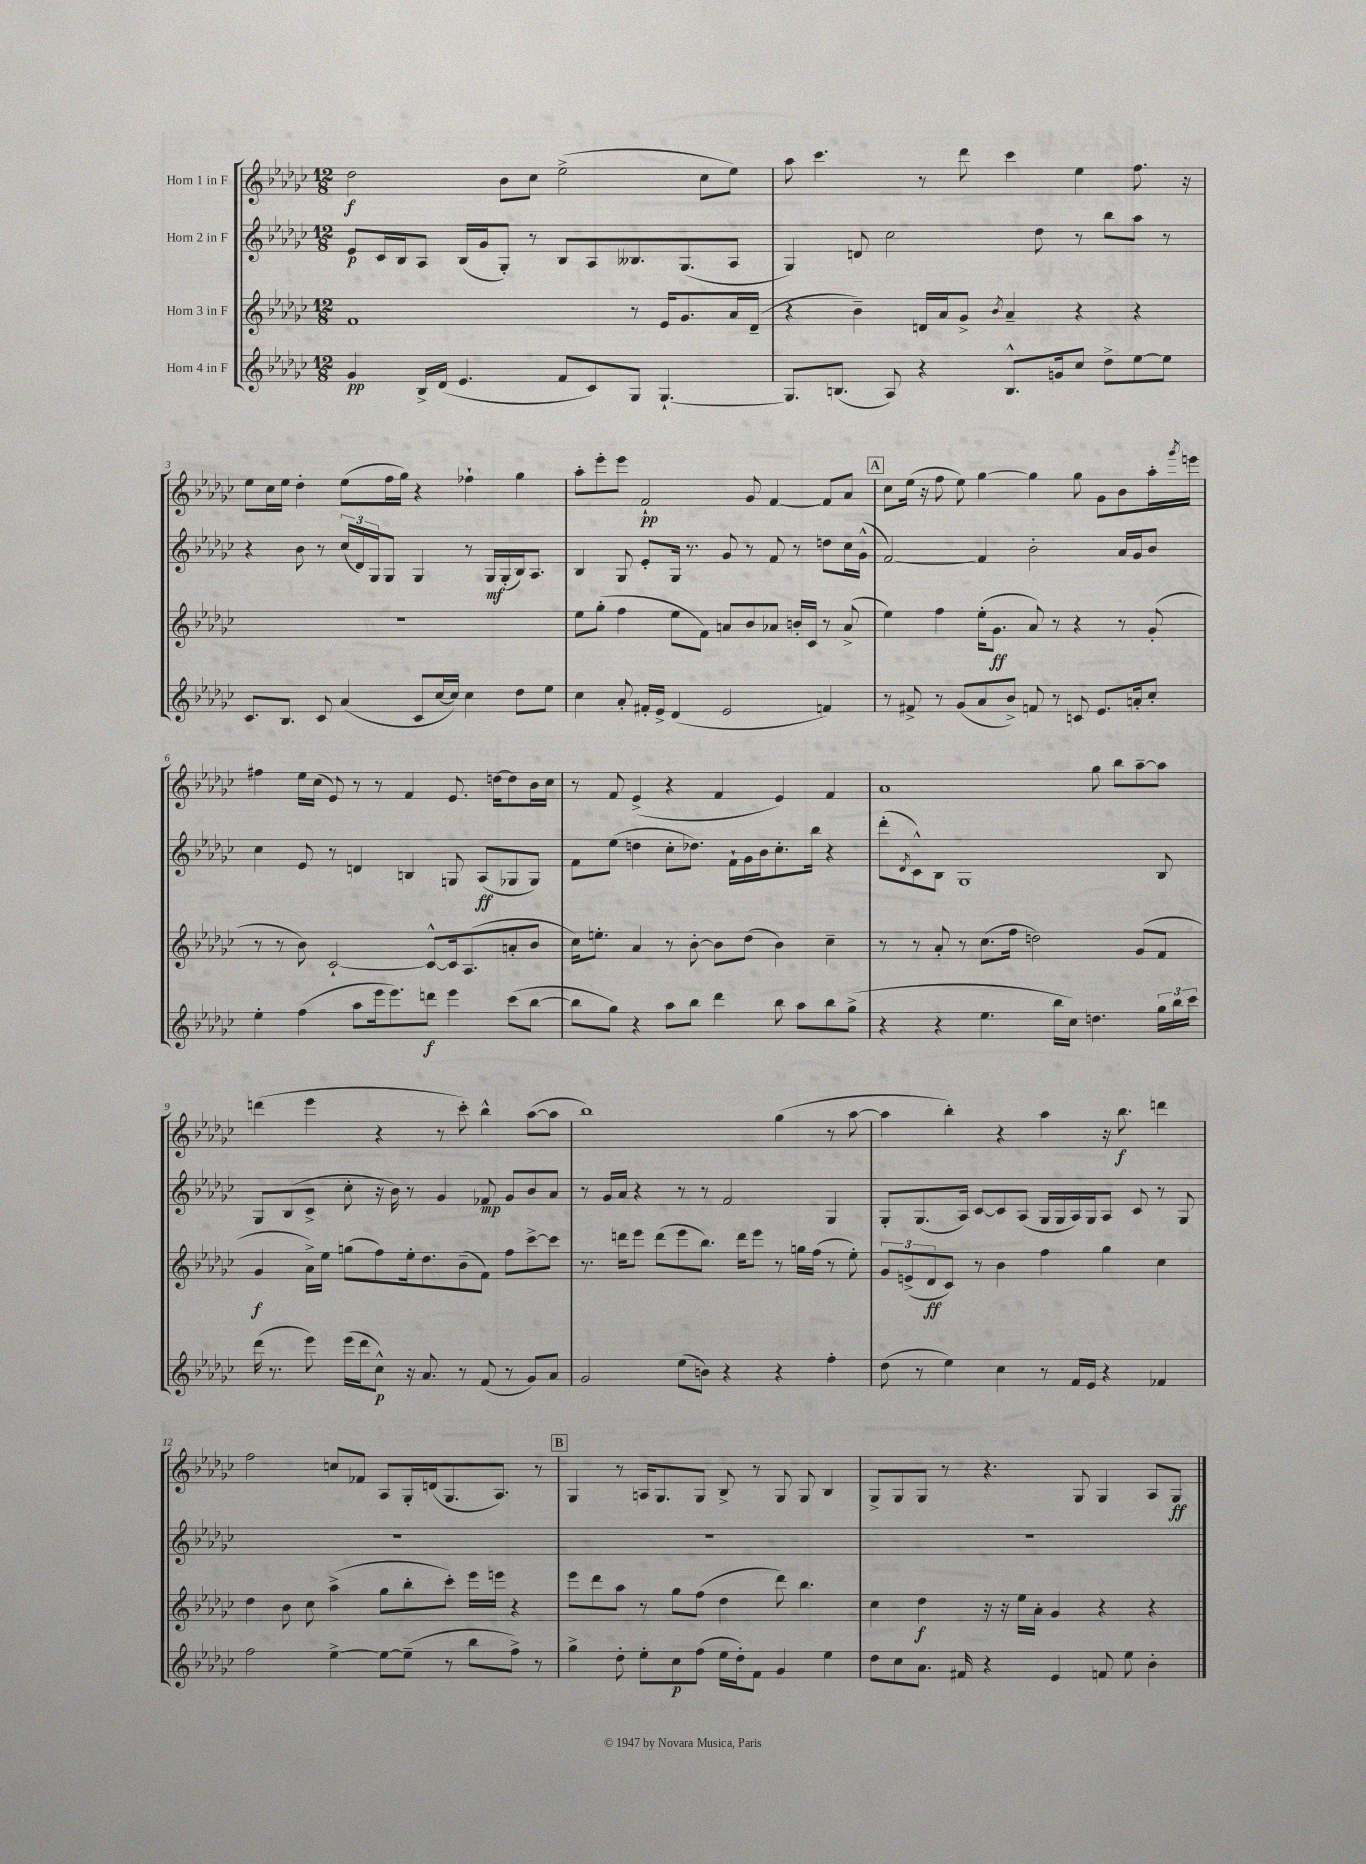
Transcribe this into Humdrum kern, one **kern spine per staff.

**kern	**kern	**kern	**kern
*staff4	*staff3	*staff2	*staff1
*clefG2	*clefG2	*clefG2	*clefG2
*k[b-e-a-d-g-c-]	*k[b-e-a-d-g-c-]	*k[b-e-a-d-g-c-]	*k[b-e-a-d-g-c-]
*M12/8	*M12/8	*M12/8	*M12/8
4g-	1f	8e-	2dd-
.	.	16c-	.
.	.	16B-	.
16B-^	.	8A-	.
(16d-	.	.	.
4.e-	.	(16B-	.
.	.	16g-	.
.	.	8G-')	8b-
.	.	8r	8cc-
8f	.	8B-	(2ee-^
8c-)	.	8A-	.
8G-	8r	8.B--	.
[4.G-`	16e-	.	.
.	8.g-	(8.G-	.
.	.	.	8cc-
.	16a-	8A-	8ee-)
.	(16d-~	.	.
=	=	=	=
8.G-]	4r	4G-)	8aa-
.	.	.	4.ccc-
(8.B	.	.	.
.	4b-~)	8d	.
8A-)	.	2cc-	.
4r	16d	.	8r
.	16a-	.	.
.	8g-^	.	8ddd-
.	8qb-	.	.
8.B^^	4a-~	.	4ccc-
.	.	8dd-	.
16g	.	.	.
8cc-	4r	8r	4ee-
8dd-^	.	8bb-	.
[8ee-	4r	8aa-	8.ff
8ee-]	.	8r	.
.	.	.	16r
=	=	=	=
8.c-	1.r	4r	8ee-
.	.	.	16cc-
8.B-	.	.	16ee-
.	.	8b-	4dd-'
8c-	.	8r	.
(4a-	.	(24cc-	(8ee-
.	.	24d-)	.
.	.	24G-	.
.	.	8G-	16ff
.	.	.	16gg-)
8c-	.	4G-	4r
[16cc-	.	.	.
16cc-])	.	.	.
4cc-	.	8r	4ff-`
.	.	16G-	.
.	.	(16G-'	.
8dd-	.	16B-)	4gg-
.	.	8.A-	.
8ee-	.	.	.
=	=	=	=
4cc-	8ee-	4B-	8aa-'
.	(8gg-'	.	8eee-'
8a-'	4ff	8G-	8eee-
16f#'	.	8e-'	2f`
16e-^	.	.	.
(4d-	8ee-	16G-	.
.	.	8.r	.
.	8f)	.	.
2e-	8a	8g-	.
.	8b-	8r	8g-
.	8a-	8f	[4f
.	16b'	8r	.
.	16c-	.	.
4f)	8r	8dd	8f]
.	(8a-^	16cc-	8a-
.	.	(16g-^^	.
=	=	=	=
8r	4ee-)	[2f)	8cc-
8f#^	.	.	(16ee-
.	.	.	16r
8r	4ff	.	8ff
(8g-	.	.	8ee-)
8a-	(16ee-'	4f]	[4gg-
.	8.g-	.	.
8b-^)	.	.	.
8f	8a-)	2b-'	4gg-]
8r	8r	.	.
8c	4r	.	8gg-
8.e-	.	.	8g-
.	8r	16a-	8b-
16a'	.	16g-	.
8cc-'	(8g-'	8b-	16aa-'
.	.	.	8qggg-
.	.	.	16eee
=	=	=	=
4ee-'	8r	4cc-	4ff#
.	8r	.	.
(4ff	8b-)	8e-	16ee-
.	.	.	(16cc-
.	[2c-`	8r	8e-)
8aa-	.	4d	8r
16eee-	.	.	8r
8.eee-)	.	.	.
.	.	4B	4f
8ddd	8c-^^_	.	.
4eee-	16c-]	8G	8.e-
.	(8.A-	.	.
.	.	(8A-	.
.	.	.	[16dd
(8ccc-	8a'	8G-	8dd]
[8bb-	8b-	8G-)	16b-
.	.	.	16cc-
=	=	=	=
8bb-]	16cc-)	8f	8r
.	8.ee'	.	.
8gg-)	.	(8ee-	8f
4r	4a-	4dd	(4e-^
8aa-	8r	8cc-'	4r
8bb-	[8b-'	8.dd-)	.
4ddd-	8b-]	.	4f
.	.	16f`	.
.	(8dd-	16g-	.
.	.	16b-	.
8bb-	4b-)	8.cc-'	4e-)
8aa-	.	.	.
.	.	16bb-	.
8bb-	4cc-~	4r	4f
(8gg-^	.	.	.
=	=	=	=
4r	8r	(8ddd-'	1a-
.	.	8qd-	.
.	8r	8c-^^)	.
4r	8a-'	8B-	.
.	8r	1G-	.
4.ee-	(8.cc-	.	.
.	16ff	.	.
.	2dd)	.	.
16bb-	.	.	.
16cc-)	.	.	.
4.dd	.	.	8gg-
.	.	.	8bb-
.	(8g-	.	[8aa-~
24gg-	8f	8B-	8aa-]
24bb-	.	.	.
24ccc-	.	.	.
=	=	=	=
(16ddd-	4g-	8G-	(4ddd
8.r	.	.	.
.	.	(8B-	.
8eee-)	16a-^)	8c-^	4eee-
.	16ee-	.	.
(16eee-	(8gg	8cc-'	.
16ddd-	.	.	.
8cc-^^)	8ff)	16r	4r
.	.	16b-)	.
16r	16ee-'	8r	.
8.a-	8.dd-	.	.
.	.	4g-	8r
8r	(8b-~	.	8ccc-')
(8f	8f)	8f-	4bb-^^
8r	8ff	8g-	.
8g-)	[8ccc-^	8b-	([8aa-
8a-	8ccc-]	8a-	8aa-]
=	=	=	=
2g-	8.r	8r	1bb-)
.	.	16g-	.
.	16ddd	16a-	.
.	8eee-	4r	.
.	(8ddd	.	.
(8ee-	8eee-	8r	.
8b)	8.bb-)	8r	.
4r	.	2f	.
.	16ddd	.	.
.	8eee-	.	.
4r	8r	.	(4gg-
.	16gg	.	.
.	(16ff	.	.
4ff'	8r	4G-	8r
.	8ee-')	.	[8aa-
=	=	=	=
(8dd-	12g-	8G-'	4aa-]
.	(12e^	.	.
8r	.	(8.G-	.
.	12d-	.	.
4ee-)	8c-)	.	4bb-')
.	.	16A-)	.
.	8r	[8c-	.
4cc-	4b-	8c-]	4r
.	.	(8A-	.
8r	4ff	16G-	4aa-
.	.	16G-	.
16f	.	16A-)	.
16e-	.	16G-	.
4r	4gg-	8A-	16r
.	.	.	8.bb-
.	.	8c-	.
4f-	4cc-	8r	4ddd
.	.	8G-	.
=	=	=	=
2ff	4dd-	1.r	2ff
.	8b-	.	.
.	8cc-	.	.
[4ee-^	(4aa-^	.	8cc
.	.	.	8f-
8ee-_	8gg-	.	8A-
(8ee-~]	8bb-'	.	16G-'
.	.	.	(16d
8r	8ccc-')	.	8.G-
8bb-	16eee-	.	.
.	16eee	.	8.A-)
8ff^)	4r	.	.
8r	.	.	8r
=	=	=	=
4gg-^	8eee-	1.r	4G-
.	8ddd-	.	.
8dd-'	8aa-	.	8r
8ee-'	8r	.	16A
.	.	.	8.G-
8cc-	8gg-	.	.
(8ff	(8ff	.	8G-
16ee-	4dd-	.	8B-^
16dd-')	.	.	.
8f	.	.	8r
4g-	8ddd-)	.	8G-
.	4.bb-	.	8G-
4ee-	.	.	4B-
=	=	=	=
8dd-	4cc-	1.r	8G-^
8cc-	.	.	8G-
8.a-	4dd-	.	8G-
.	.	.	8r
16f#	.	.	.
4r	16r	.	4.r
.	16r	.	.
.	16ee-	.	.
.	16a-'	.	.
4e-	4g-	.	.
.	.	.	8G-
8f	4r	.	4G-
8ee-	.	.	.
4b-'	4r	.	8A-
.	.	.	8G-
==	==	==	==
*-	*-	*-	*-
